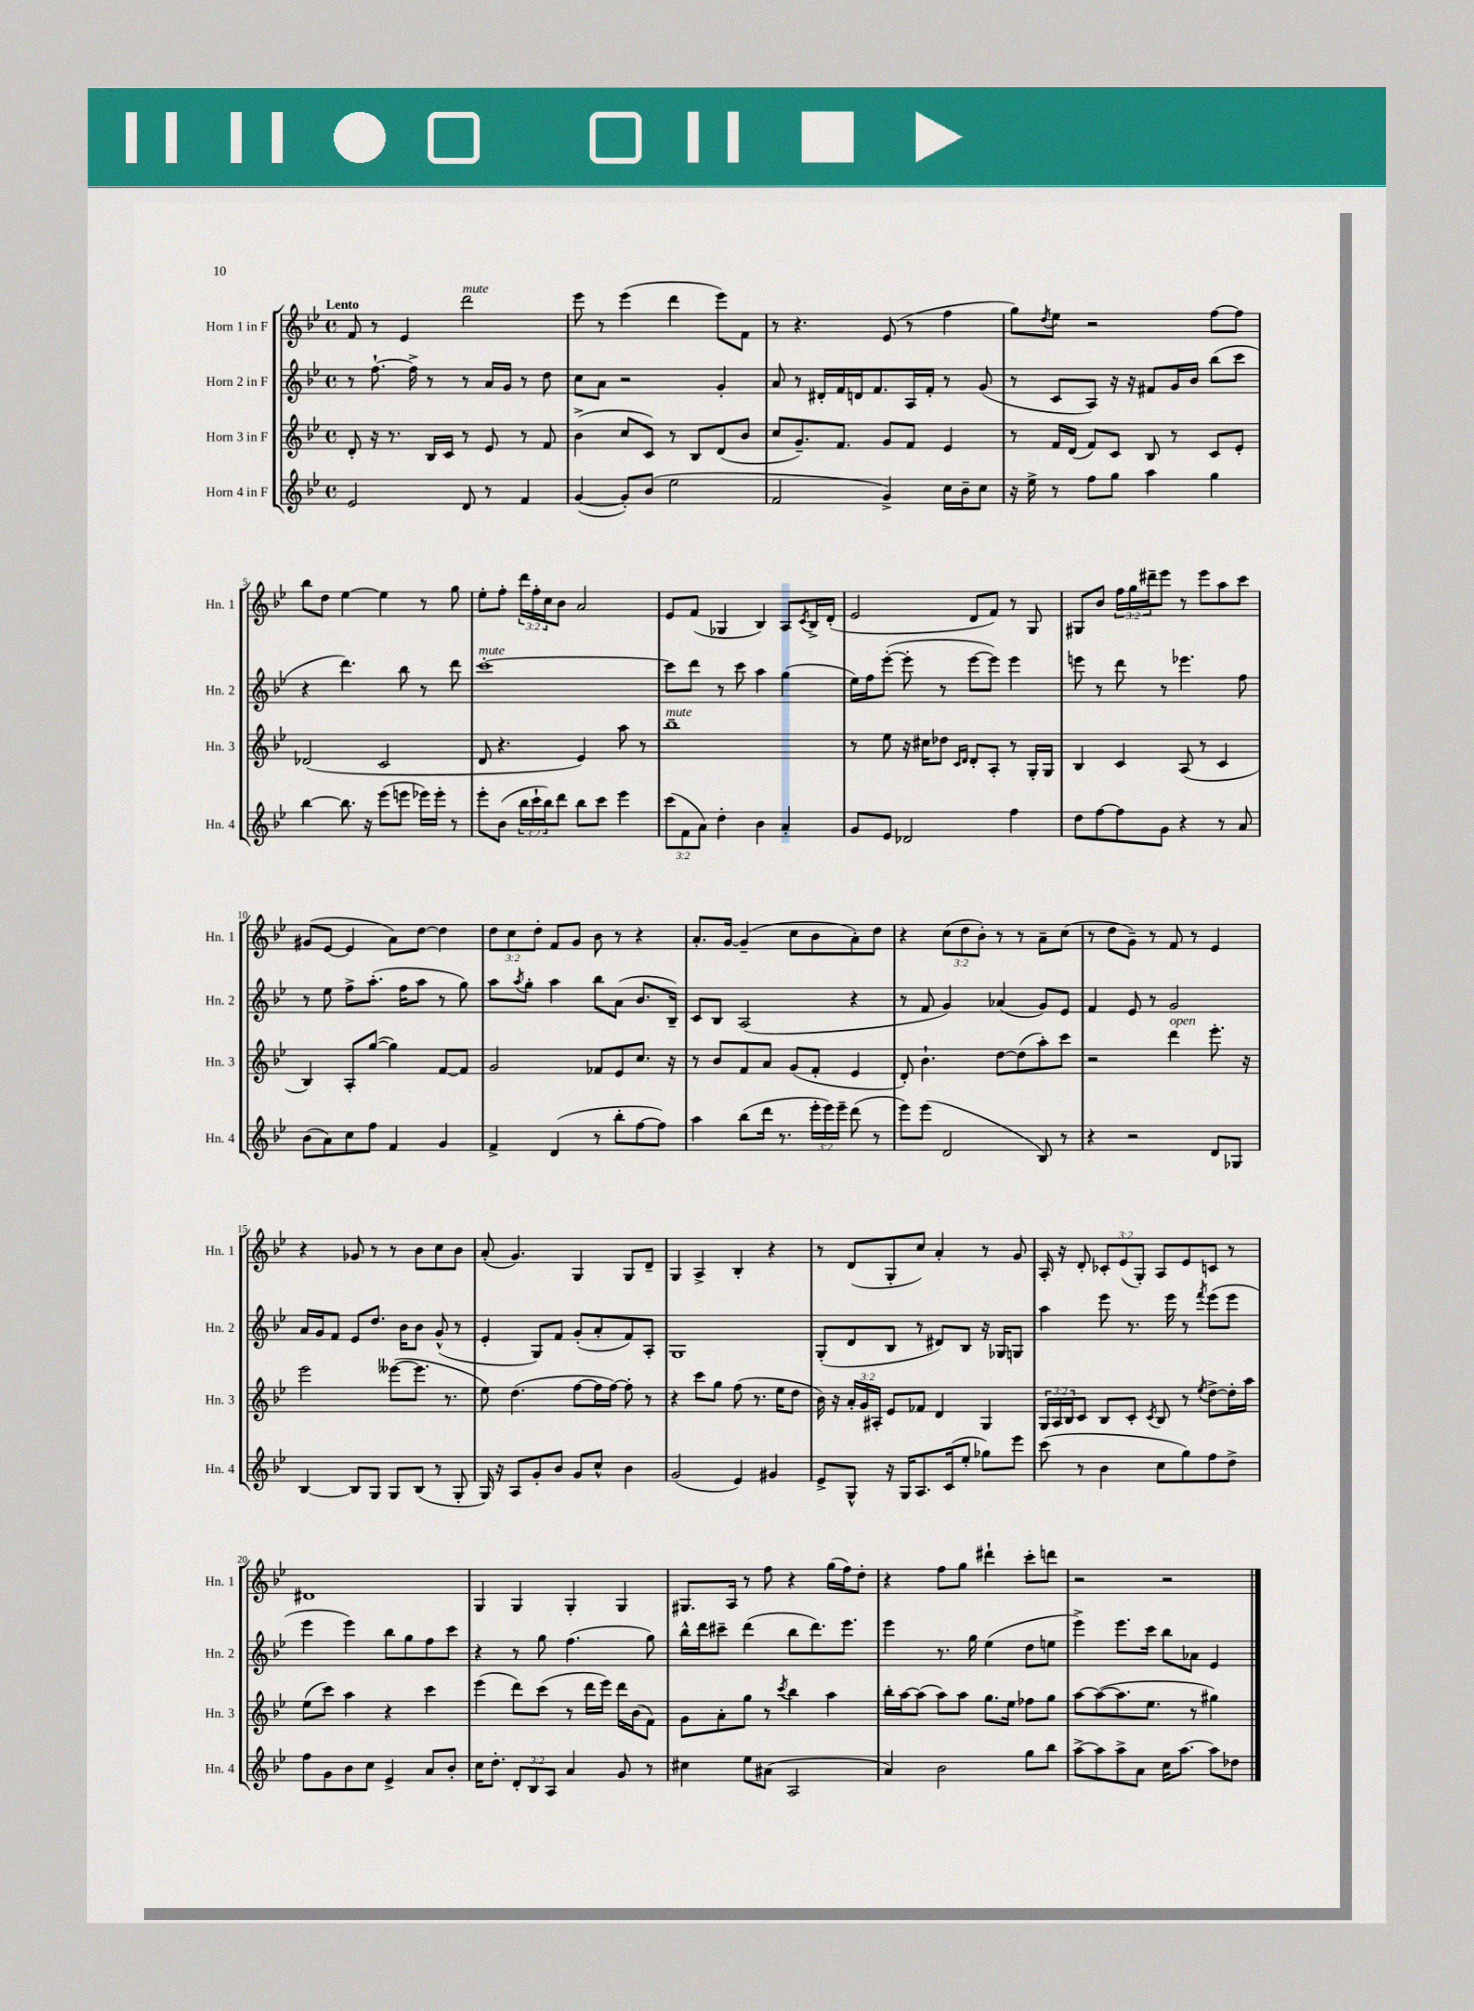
<<
\new StaffGroup <<
\new Staff = "s0" \with { instrumentName = "Horn 1 in F" shortInstrumentName = "Hn. 1" } {
    \clef treble \key bes \major \defaultTimeSignature \time 4/4 \override Staff.TupletNumber.text = #tuplet-number::calc-fraction-text \tempo "Lento"
    f'8 r8 ees'4 d'''2^\markup { \italic "mute" } |
    ees'''8 r8 ees'''4( d'''4 ees'''8) f'8 |
    r8 r4. ees'8( r8 f''4 |
    g''8) \acciaccatura { d''8 } ees''8 r2 f''8~ f''8 |
    bes''8 d''8 ees''4~ ees''4 r8 g''8 |
    ees''8-. f''8-. \tuplet 3/2 { d'''16 f''16-. c''16 } bes'8 a'2 |
    ees'8 f'8( ges4 bes4) a8 \acciaccatura { c'8 } bes16-> d'16-.( |
    ees'2 d'8 f'8) r8 g8 |
    gis8 bes'8 \tuplet 3/2 { f''16 g''16 dis'''16-- } ees'''8 r8 ees'''8 a''8 c'''8 |
    gis'8( ees'8~ ees'4 a'8) d''8~ d''4 |
    \tuplet 3/2 { d''8 c''8 d''8-. } f'8 g'8 bes'8 r8 r4 |
    a'8.-. g'16~ g'4--( c''8 bes'8 a'8-.) d''8 |
    r4 \tuplet 3/2 { c''8( d''8 bes'8-.) } r8 r8 a'8-- c''8( |
    r8 d''8 g'8--) r8 f'8 r8 ees'4 |
    r4 ges'8 r8 r8 bes'8 c''8 bes'8 |
    a'8-.( g'4.) g4 g8 d'8-- |
    g4 a4-> bes4-. r4 |
    r8 d'8( g8-. c''8) a'4-. r8 g'8 |
    a16-. r16 d'8-. \tuplet 3/2 { ces'8-. ees'8( g8-.) } a8 ees'8 c'8 r8 |
    dis'1 |
    g4 g4 g4-. g4 |
    gis8. a16 r8 f''8 r4 g''16( f''16) d''8-. |
    r4 f''8 g''8 dis'''4-! c'''8-. d'''8 |
    r2 r2 \bar "|." |
}
\new Staff = "s1" \with { instrumentName = "Horn 2 in F" shortInstrumentName = "Hn. 2" } {
    \clef treble \key bes \major \defaultTimeSignature \time 4/4
    r8 f''8.~-! f''16-> r8 r8 a'16 g'16 r8 d''8 |
    c''8 a'8 r2 g'4-. |
    a'8 r8 dis'16-. f'16 d'16 f'8. a16 f'16-. r8 g'8( |
    r8 c'8 a8) r16 r16 fis'8 g'16 bes'16 bes''8( c'''8 |
    r4 d'''4.) bes''8 r8 d'''8 |
    c'''1~-.^\markup { \italic "mute" } |
    c'''8 d'''8 r8 c'''8 a''4 g''4( |
    ees''16) f''16 ees'''8~-.( ees'''8-. r8 ees'''8~ ees'''8) ees'''4 |
    e'''8 r8 d'''8 r8 ees'''4. f''8 |
    r8 ees''8 f''8-> a''8.-.( f''16 a''8 r8 g''8) |
    a''8 \acciaccatura { a''8 } g''8-. a''4 bes''8 a'8( bes'8. bes16--) |
    c'8 bes8 a2( r4 |
    r8 f'8 g'4) aes'4( g'8) ees'8 |
    f'4 ees'8 r8 g'2 |
    a'16 g'16 f'8 ees'8 d''8. bes'16 bes'8 g'8-^( r8 |
    ees'4-. g8) f'8 g'8-.( a'8-. f'8) a8-. |
    g1 |
    g8-.( d'8 bes8 r8 dis'8) bes8 r16 ges16 g8 |
    a''4 ees'''8 r8. ees'''16 r8 \acciaccatura { f'''8 } ees'''8( ees'''8 |
    ees'''4 ees'''4) bes''8 g''8 f''8 c'''8 |
    r4 r8 g''8 f''4.( g''8) |
    bes''16-^ d'''16 cis'''8-- d'''4( bes''8 d'''8.) ees'''8. |
    ees'''4 r8. g''16 ees''4( d''8 e''8 |
    ees'''4->) ees'''8. c'''16 bes''8 aes'8 ees'4 \bar "|." |
}
\new Staff = "s2" \with { instrumentName = "Horn 3 in F" shortInstrumentName = "Hn. 3" } {
    \clef treble \key bes \major \defaultTimeSignature \time 4/4 \override Staff.TupletNumber.text = #tuplet-number::calc-fraction-text
    d'8-. r16 r8. bes16 c'16 r8 ees'8 r8 f'8 |
    bes'4->( c''8 c'8) r8 bes8 d'8( bes'8 |
    c''8 g'8.--) f'8. g'8 f'8 ees'4 |
    r8 f'16 d'16( f'8) c'8 bes8 r8 c'8 ees'8-. |
    des'2( c'2 |
    d'8 r4. ees'4) a''8 r8 |
    bes''1--^\markup { \italic "mute" } |
    r8 ees''8 r16 cis''16 des''8 \grace { c'16 d'16 } d'8-. a8-. r8 g16-. g16 |
    bes4 c'4 a8( r8 c'4 |
    bes4) a8-. g''8~( g''4) f'8~ f'8 |
    g'2 fes'8 ees'8 c''8. r16 |
    r8 bes'8 f'8 a'8 g'8( f'8-. ees'4 |
    d'8-.) bes'4.-! d''8~ d''8( a''8-.) c'''8 |
    r2 d'''4^\markup { \italic "open" } ees'''8.-. r16 |
    ees'''2 eeses'''8~( eeses'''8. r8. |
    ees''8) d''4.( f''8~ f''16 f''16~) f''8-. r8 |
    r4 c'''8 g''8 f''8( r8. ees''16 d''8 |
    bes'16) r16 \tuplet 3/2 { a'16-. g'16 ais16-. } ees'8 fes'8 d'4 g4 |
    \tuplet 3/2 { g16 a16 bes16 } c'8 bes8 c'8-. \acciaccatura { c'8 } bes8 r8 \acciaccatura { ees''8 } d''8~-> d''16-. a''16 |
    ees''8( c'''8) a''4 r4 c'''4 |
    ees'''4( d'''8) c'''8( r8 d'''16 ees'''16) d'''16 bes'16( f'8) |
    g'8 a'8-. g''8 r8 \acciaccatura { c'''8 } bes''4 a''4 |
    bes''16-. a''16~ a''8( a''8) a''8 g''8. ees''16 fes''8 g''8 |
    a''8~ a''8~( a''8. ees''8. r8 gis''4) \bar "|." |
}
\new Staff = "s3" \with { instrumentName = "Horn 4 in F" shortInstrumentName = "Hn. 4" } {
    \clef treble \key bes \major \defaultTimeSignature \time 4/4 \override Staff.TupletNumber.text = #tuplet-number::calc-fraction-text
    ees'2 d'8 r8 f'4 |
    g'4~( g'8-.) bes'8( ees''2 |
    f'2 g'4->) c''16 bes'16-- c''8 |
    r16 ees''16-> r8 f''8 g''8 a''4 g''4 |
    bes''4~ bes''8. r16 ees'''8( e'''8 ees'''16) ees'''16-. r8 |
    ees'''8-. bes'8( \tuplet 3/2 { bes''16 c'''16-! bes''16) } d'''8 bes''8 c'''8 ees'''4 |
    \tuplet 3/2 { c'''8( f'8 a'8) } d''4-. bes'4 a'4-. |
    g'8 ees'8 des'2 f''4 |
    d''8 f''8~ f''8 g'8 r4 r8 a'8 |
    bes'8( a'8) c''8 f''8 f'4 g'4 |
    f'4-> d'4( r8 bes''8-. f''8~ f''8) |
    a''4 bes''8( d'''16 r8. \tuplet 3/2 { ees'''16-. ees'''16) ees'''16-- } d'''8( r8 |
    ees'''8) ees'''8( d'2 bes8) r8 |
    r4 r2 d'8 ges8 |
    bes4~ bes8 g8 g8 bes8( r8 g8-. |
    g16) r16 a8 g'8-. bes'8 g'8 c''8-^ bes'4 |
    g'2( ees'4) gis'4 |
    ees'8-> g8-^ r16 g16 a8. c'16( ees''8-. ges''8) ees'''8 |
    c'''8( r8 bes'4 c''8 g''8) f''8 d''8-> |
    f''8 g'8 bes'8 c''8 ees'4-> a'8 bes'8-. |
    c''16 d''8.-. \tuplet 3/2 { d'8-. bes8 a8 } a'4 g'8 r8 |
    cis''4 ees''8 ais'8( a2 |
    a'4) bes'2 g''8 bes''8 |
    a''8~-> a''8 a''8-> a'8 c''16 a''8.~ a''8 des''8 \bar "|." |
}
>>
>>
